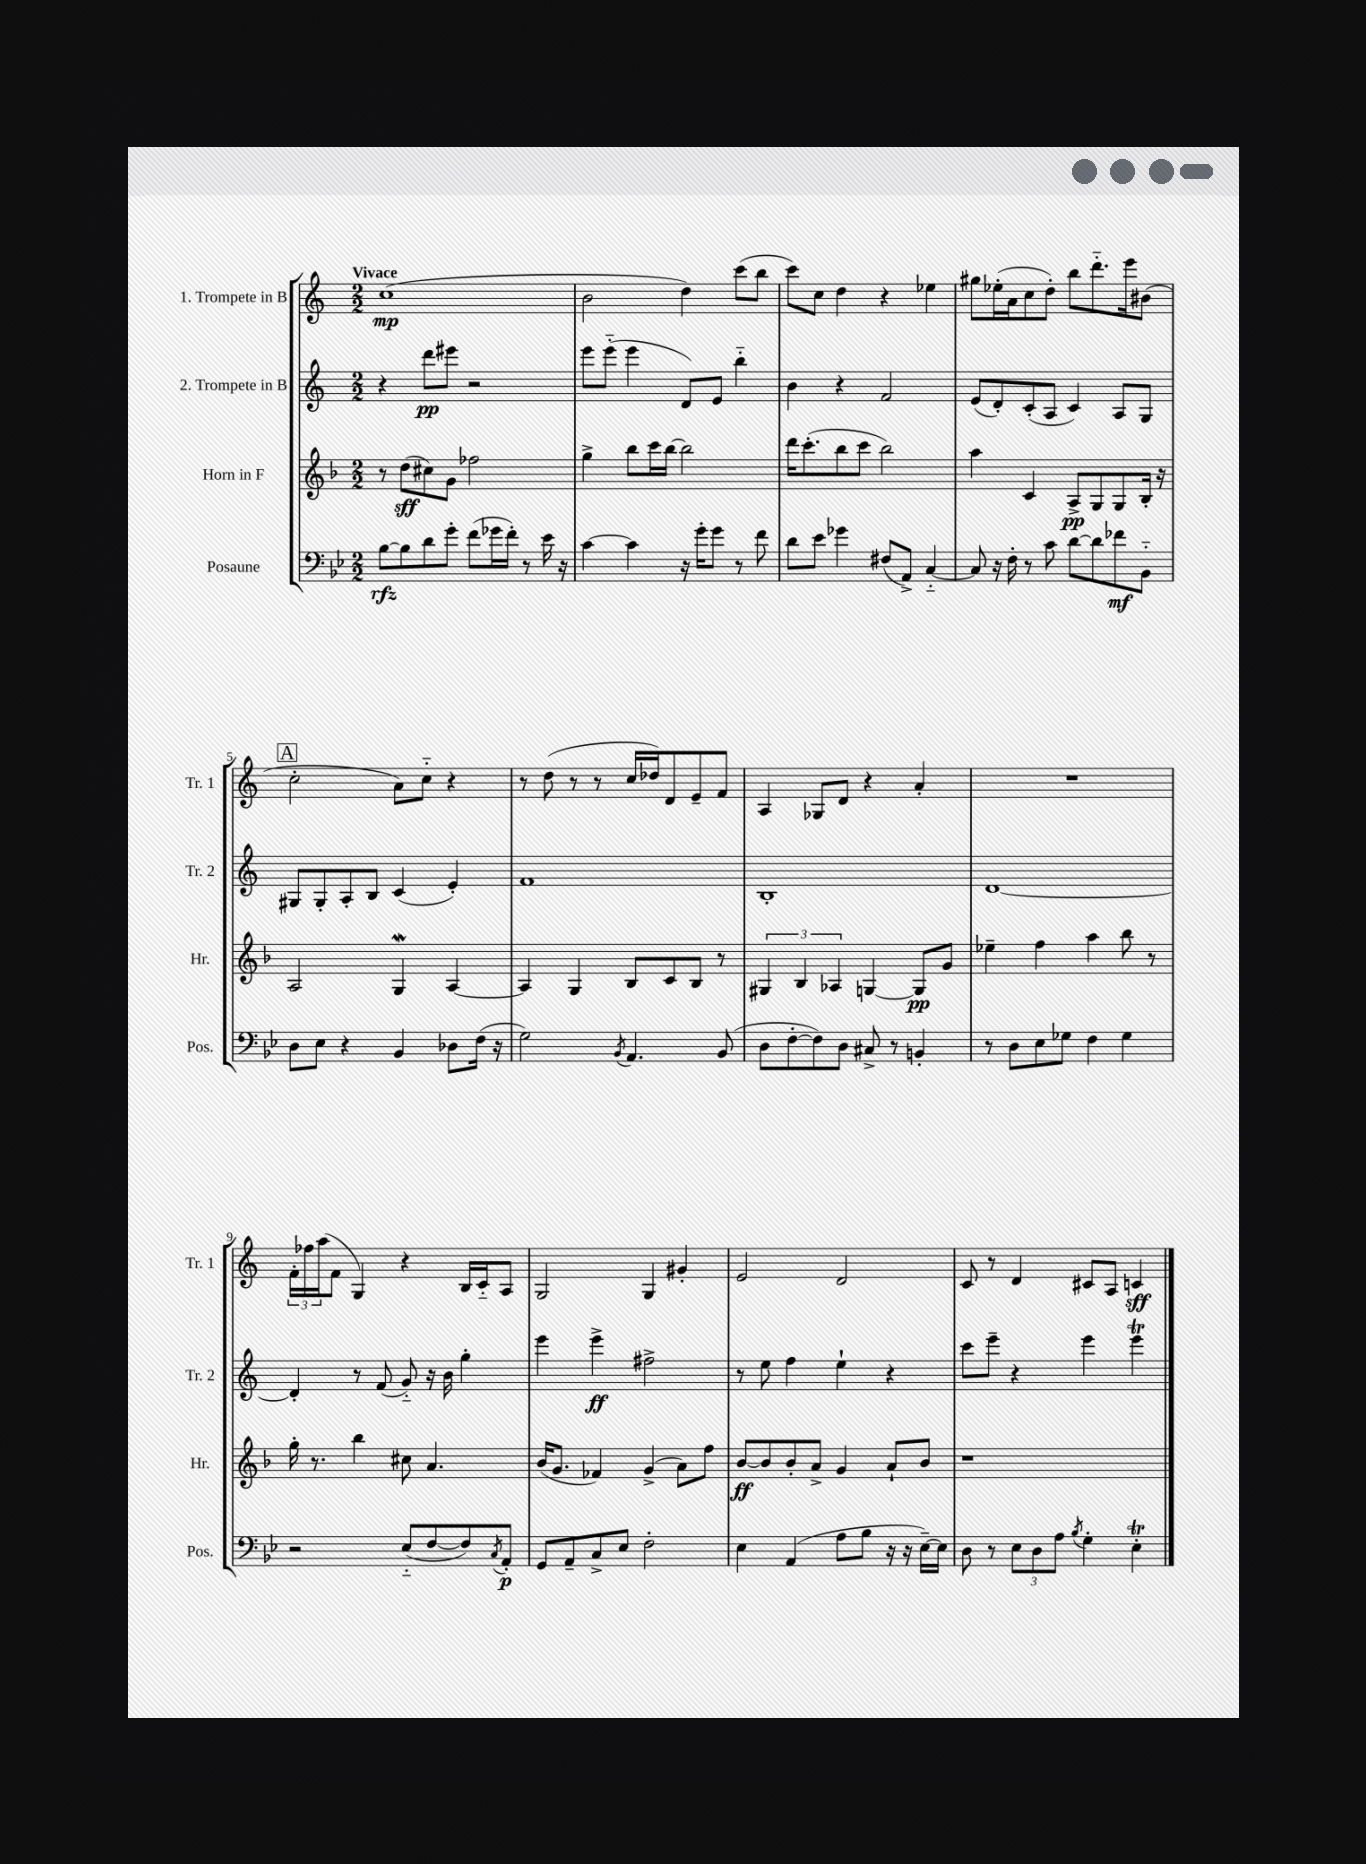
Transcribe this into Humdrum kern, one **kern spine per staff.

**kern	**kern	**kern	**kern
*staff4	*staff3	*staff2	*staff1
*clefF4	*clefG2	*clefG2	*clefG2
*k[b-e-]	*k[b-]	*k[]	*k[]
*M2/2	*M2/2	*M2/2	*M2/2
[8B-	8r	4r	(1cc
8B-]	(8dd	.	.
8d	8cc#)	8ddd	.
8g'	8g	8eee#	.
(8f	2ff-	2r	.
16g-	.	.	.
16f')	.	.	.
8r	.	.	.
16e-	.	.	.
16r	.	.	.
=	=	=	=
[4c	4gg^	8eee	2b
.	.	(8eee'~	.
4c]	8bb-	4eee	.
.	16ccc	.	.
.	[16bb-	.	.
16r	2bb-]	8d)	4dd)
16g'	.	.	.
8g	.	8e	.
8r	.	4bb'~	(8ccc
8f	.	.	8bb
=	=	=	=
8d	16ddd	4b	8ccc)
.	(8.ccc'	.	.
8e-	.	.	8cc
4g-	8bb-	4r	4dd
.	8ccc	.	.
(8F#	2bb-)	2f	4r
8AA^)	.	.	.
[4C'~	.	.	4ee-
=	=	=	=
8C]	4aa	(8e	8gg#
16r	.	8d')	(16ee-'
16F'	.	.	16a
8r	4c	(8c'	8cc
8c	.	8A	8dd')
[8d	8A^	4c)	8bb
8d]	8G	.	8.ddd'~
8f-	8G	8A	.
.	.	.	16eee
8BB-'~	16B-'	8G	(8b#
.	16r	.	.
=	=	=	=
8D	2A	8G#	2cc'
8E-	.	8G#'	.
4r	.	8A'	.
.	.	8B	.
4BB-	4G	(4c	8a)
.	.	.	8cc'~
8D-	[4A	4e')	4r
(16F	.	.	.
16r	.	.	.
=	=	=	=
2G)	4A]	1f	8r
.	.	.	(8dd
.	4G	.	8r
.	.	.	8r
8qBB-	.	.	.
4.AA	8B-	.	16cc
.	.	.	16dd-)
.	8c	.	8d
.	8B-	.	8e~
(8BB-	8r	.	8f
=	=	=	=
8D	6G#	1B'	4A
[8F'	.	.	.
.	6B-	.	.
8F])	.	.	8G-
.	6A-	.	.
8D	.	.	8d
8C#^	[4G	.	4r
8r	.	.	.
4BB'	8G]	.	4a'
.	8g	.	.
=	=	=	=
8r	4ee-~	[1d	1r
8D	.	.	.
8E-	4ff	.	.
8G-	.	.	.
4F	4aa	.	.
4G-	8bb-	.	.
.	8r	.	.
=	=	=	=
2r	16gg'	4d']	24f'
.	.	.	24ff-
.	8.r	.	.
.	.	.	(24aa
.	.	.	8f
.	4bb-	8r	4G)
.	.	(8f	.
(8E-'~	8cc#	8g'~)	4r
[8F	4.a	16r	.
.	.	16b	.
8F])	.	4gg'	16B
.	.	.	16c'~
8qC	.	.	.
8AA'	.	.	8A
=	=	=	=
8GG	(16b-	4eee	2G
.	8.g	.	.
8AA~	.	.	.
8C^	4f-)	4eee^	.
8E-	.	.	.
2F'	(4g^	2ff#^	4G
.	8a)	.	4g#'
.	8ff	.	.
=	=	=	=
4E-	[8b-	8r	2e
.	8b-]	8ee	.
(4AA	8b-'	4ff	.
.	8a^	.	.
8A	4g	4ee`	2d
8B-	.	.	.
16r	8a`	4r	.
16r	.	.	.
[16E-~)	8b-	.	.
16E-]	.	.	.
=	=	=	=
8D	1r	8ccc	8c
8r	.	8eee~	8r
12E-	.	4r	4d
12D	.	.	.
12A	.	.	.
8qB-	.	.	.
4G'	.	4eee	8c#
.	.	.	8A
4E-'	.	4eee	4c
==	==	==	==
*-	*-	*-	*-
